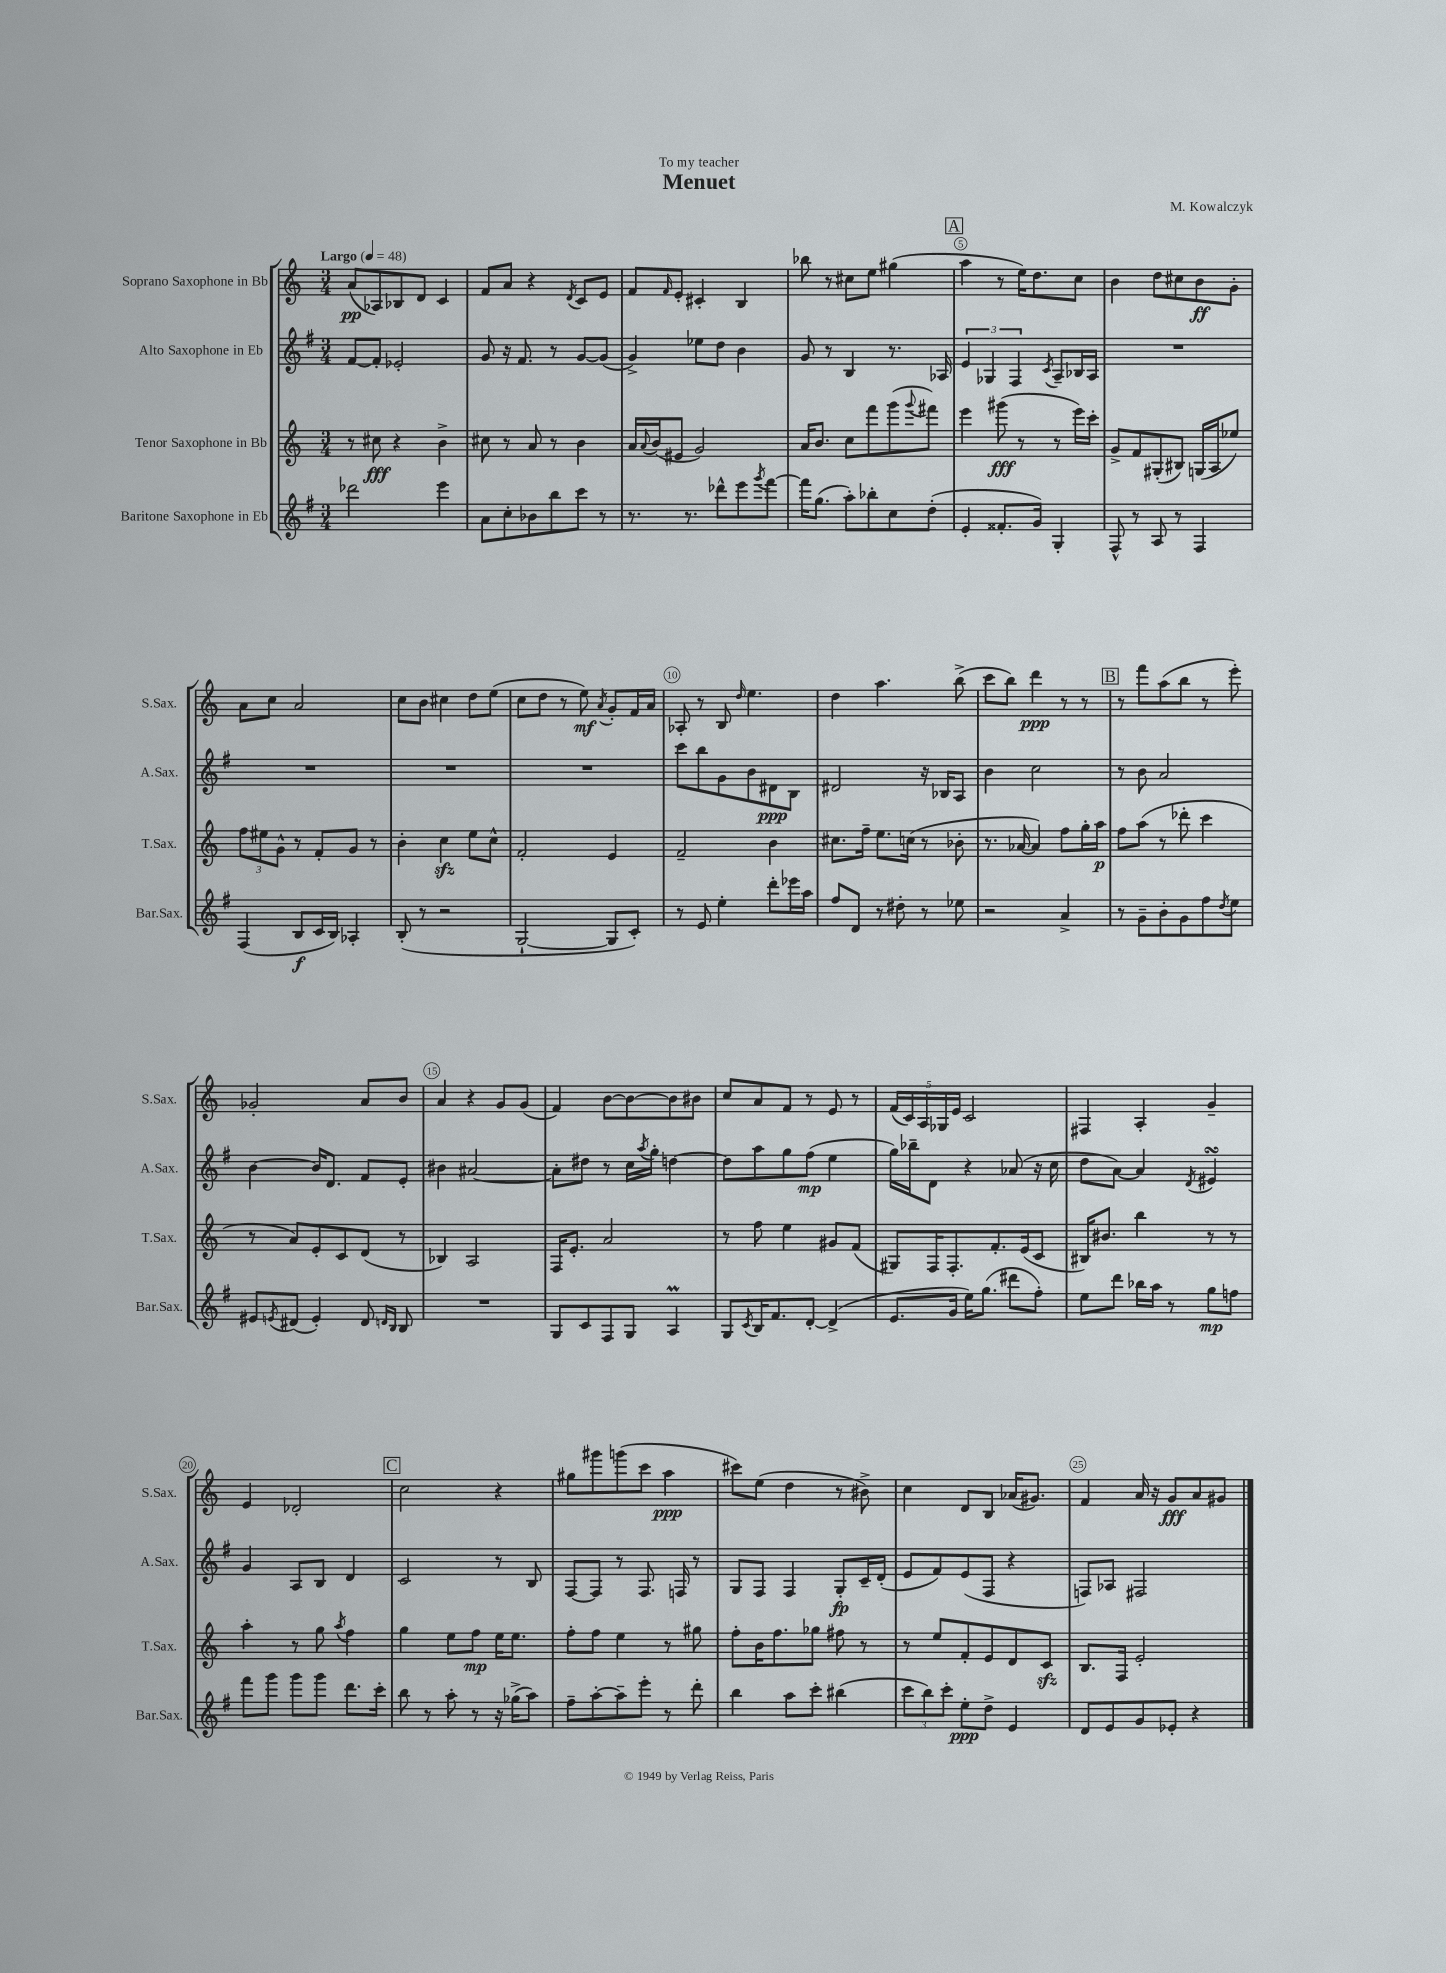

**kern	**kern	**kern	**kern
*staff4	*staff3	*staff2	*staff1
*clefG2	*clefG2	*clefG2	*clefG2
*k[f#]	*k[]	*k[f#]	*k[]
*M3/4	*M3/4	*M3/4	*M3/4
*MM48	*MM48	*MM48	*MM48
2ddd-\	8r	[8f#/L	(8a/L
.	8cc#\	8f#'/]J	8A-/)
.	4r	2e-'/	8B-/
.	.	.	8d/J
4eee\	4b^\	.	4c/
=	=	=	=
8a\L	8cc#\	8g/	8f/L
8cc'\	8r	16r	8a/J
.	.	8.f#/	.
8b-\	8a/	.	4r
8bb\	8r	8r	.
.	.	.	8qd/
8ccc\J	4b\	[8g/L	8c/L
8r	.	(8g/]J	8e/J
=	=	=	=
8.r	16a/LL	4g^/)	8f/L
.	8qqa/	.	.
.	(16b/J	.	.
.	.	.	16qqf/
.	8e#/J	.	8e'/J
8.r	.	.	.
.	2g/)	8ee-\L	4c#'/
8ddd-^^\L	.	8dd\J	.
8eee\	.	4b\	4B/
8qggg/	.	.	.
[8fff#\J	.	.	.
=	=	=	=
16fff#\]LK	16a/LK	8g/	8bb-\
(8.gg\J	8.b/J	.	.
.	.	8r	8r
8aa'\L)	8cc\L	4B/	8cc#\L
8bb-'\	8fff\	.	8ee\J
8cc\	(8ggg\	8.r	(4gg#\
.	8qqggg/	.	.
(8dd'\J	8fff#\J)	.	.
.	.	16A-/	.
=	=	=	=
4e'/	4eee\	6e/	4aa\
.	.	6G-/	.
8.f##'/L	(8ggg#\	.	8r
.	.	6F#/	.
.	8r	.	16ee\LK)
16g/Jk)	.	.	8.dd\
.	.	8qc/	.
4G'/	8r	8A~/L	.
.	16eee\LL)	16B-/L	8cc\J
.	16ccc'\JJ	16A/JJ	.
=	=	=	=
8F#^^/	8g^/L	2.r	4b\
8r	8f/	.	.
8A/	(8G#'/	.	8dd\L
8r	8B#/J)	.	8cc#\
4F#/	(16G/LL	.	8b\
.	16A/J	.	.
.	8ee-/J)	.	8g'\J
=	=	=	=
(4F#/	12ff\L	2.r	8a\L
.	12ee#\	.	.
.	.	.	8cc\J
.	12g^^\J	.	.
8B/L	8r	.	2a/
16c/L	8f'/L	.	.
16B/JJ)	.	.	.
4A-'/	8g/J	.	.
.	8r	.	.
=	=	=	=
(8B'/	4b'\	2.r	8cc\L
8r	.	.	8b\J
2r	4cc\	.	4cc#\
.	8ee\L	.	8dd\L
.	8cc^^\J	.	(8ee\J
=	=	=	=
[2G`/	2f'/	2.r	8cc\L
.	.	.	8dd\J
.	.	.	8r
.	.	.	8ee\)
.	.	.	8qa/
8G/]L	4e/	.	8g'/L
8c'/J)	.	.	16f/L
.	.	.	16a/JJ
=	=	=	=
8r	2f~/	8ccc\L	8A-'/
8e/	.	8bb\	8r
4ee'\	.	8g\	8B/
.	.	.	16qqdd/
.	.	8b\	4.ee\
8ddd'\L	4b\	8d#\	.
16eee-\L	.	8B\J	.
16aa\JJ	.	.	.
=	=	=	=
8ff#/L	8.cc#\L	2d#/	4dd\
8d/J	.	.	.
.	16ff~\Jk	.	.
8r	8.ee\L	.	4.aa\
8dd#'\	.	.	.
.	(16cc\Jk	.	.
8r	8r	16r	.
.	.	16B-/LK	.
8ee-\	8b-'\	8A/J	(8bb^\
=	=	=	=
2r	8.r	4b\	8ccc\L
.	.	.	8bb\J)
.	[16a-/	.	.
.	4a-/])	2cc\	4ddd\
4a^/	8ff\L	.	8r
.	16gg'\L	.	8r
.	16aa\JJ	.	.
=	=	=	=
8r	8ff\L	8r	8r
8g~\L	(8aa\J	8b\	8fff\L
8b'\	8r	2a/	(8aa\
8g\	8ddd-'\	.	8bb\J
8ff#\	4ccc\	.	8r
8qdd/	.	.	.
8ee\J	.	.	8eee'\)
=	=	=	=
8e#/L	8r	[4b\	2g-'/
8qe/	.	.	.
(8d#/J	8a/L)	.	.
4e'/)	8e'/	16b/]LK	.
.	.	8.d/J	.
.	8c/	.	.
8d#/	(8d/J	8f#/L	8a/L
16qqd/LL	.	.	.
16qqB/JJ	.	.	.
8B/	8r	8e'/J	8b/J
=	=	=	=
2.r	4B-/)	4b#\	4a/
.	2A/	[2a#/	4r
.	.	.	8g/L
.	.	.	(8g/J
=	=	=	=
8G/L	16F/LK	8a#'\]L	4f/)
.	8.e'/J	.	.
8c/	.	8dd#\J	.
8F#/	2a/	8r	[8b\L
8G/J	.	16cc\LL	8b\_
.	.	8qaa/	.
.	.	16gg'\JJ	.
4A/	.	[4dd\	8b\]
.	.	.	8b#\J
=	=	=	=
8G/L	8r	8dd\]L	8cc/L
8qc/	.	.	.
16B/K	8ff\	8aa\	8a/
8.f#/	.	.	.
.	4ee\	8gg\	8f/J
[8d'/J	.	(8ff#\J	8r
(4d^/]	8g#/L	4ee\	8e/
.	(8f/J	.	8r
=	=	=	=
8.e/L	8G#/L)	16gg\LL)	(20f/LL
.	.	.	20c/)
.	.	16bb-~\J	.
.	.	.	20A/
.	16F/K	8d\J	.
.	.	.	20G-/
16g/Jk	8.F'/	.	.
.	.	.	20e/JJ
16ee\LK)	.	4r	2c/
(8.gg\J	.	.	.
.	8.f'/	.	.
8ddd#\L	.	(8a-/	.
.	(16e/k	.	.
8ff#'\J)	8c/J	16r	.
.	.	16cc\	.
=	=	=	=
8ee\L	16B#/LK)	8dd\L	4F#/
.	8.b#/J	.	.
8ddd\J	.	[8a\J)	.
16bb-\LL	4bb\	4a/]	4A'/
16aa\JJ	.	.	.
8r	.	.	.
.	.	8qd/	.
8gg\L	8r	4e#/	4g~/
8ff\J	8r	.	.
=	=	=	=
8fff#\L	4aa'\	4g/	4e/
8ggg\J	.	.	.
8ggg\L	8r	8A/L	2d-'/
8ggg\J	8gg\	8B/J	.
.	8qaa/	.	.
8.ddd\L	4ff\	4d/	.
16ccc'\Jk	.	.	.
=	=	=	=
8bb\	4gg\	2c/	2cc\
8r	.	.	.
8aa'\	8ee\L	.	.
8r	8ff\J	.	.
16r	16ee\LK	8r	4r
(16gg-^\LK	8.ee\J	.	.
8aa\J)	.	8B/	.
=	=	=	=
8ff#~\L	8ff'\L	[8F#/L	8gg#\L
[8aa'\	8ff\J	8F#/]J	8ggg#\
8aa~\]	4ee\	8r	(8ggg\
8eee'\J	.	8.F#/	8ccc\J
8r	8r	.	4aa\
.	.	16F/	.
8ddd'\	8gg#\	8r	.
=	=	=	=
4bb\	8ff'\L	8G/L	8ccc#\L)
.	16b\K	8F#/J	(8ee\J
.	8.ff\	.	.
8aa\L	.	4F#/	4dd\
8ccc'\J	8gg-\J	.	.
(4bb#\	8ff#\	8G'/L	8r
.	8r	16c~/L	8b#^\)
.	.	(16d'/JJ	.
=	=	=	=
12ccc\L	8r	8e/L	4cc\
12bb\)	.	.	.
.	8ee/L	8f#/)	.
12ccc'\J	.	.	.
8ee'\L	8f'/	(8e/	8d/L
8dd^\J	8e/	8F#/J	8B/J
4e/	8d/	4r	(16a-/LK
.	.	.	8.g#/J)
.	8c/J	.	.
=	=	=	=
8d/L	8.B/L	8F/L)	4f/
8e/	.	8A-/J	.
.	16F/Jk	.	.
8g/	2e'/	2F#/	16a/
.	.	.	16r
8e-'/J	.	.	8g/L
4r	.	.	8a/
.	.	.	8g#/J
==	==	==	==
*-	*-	*-	*-
